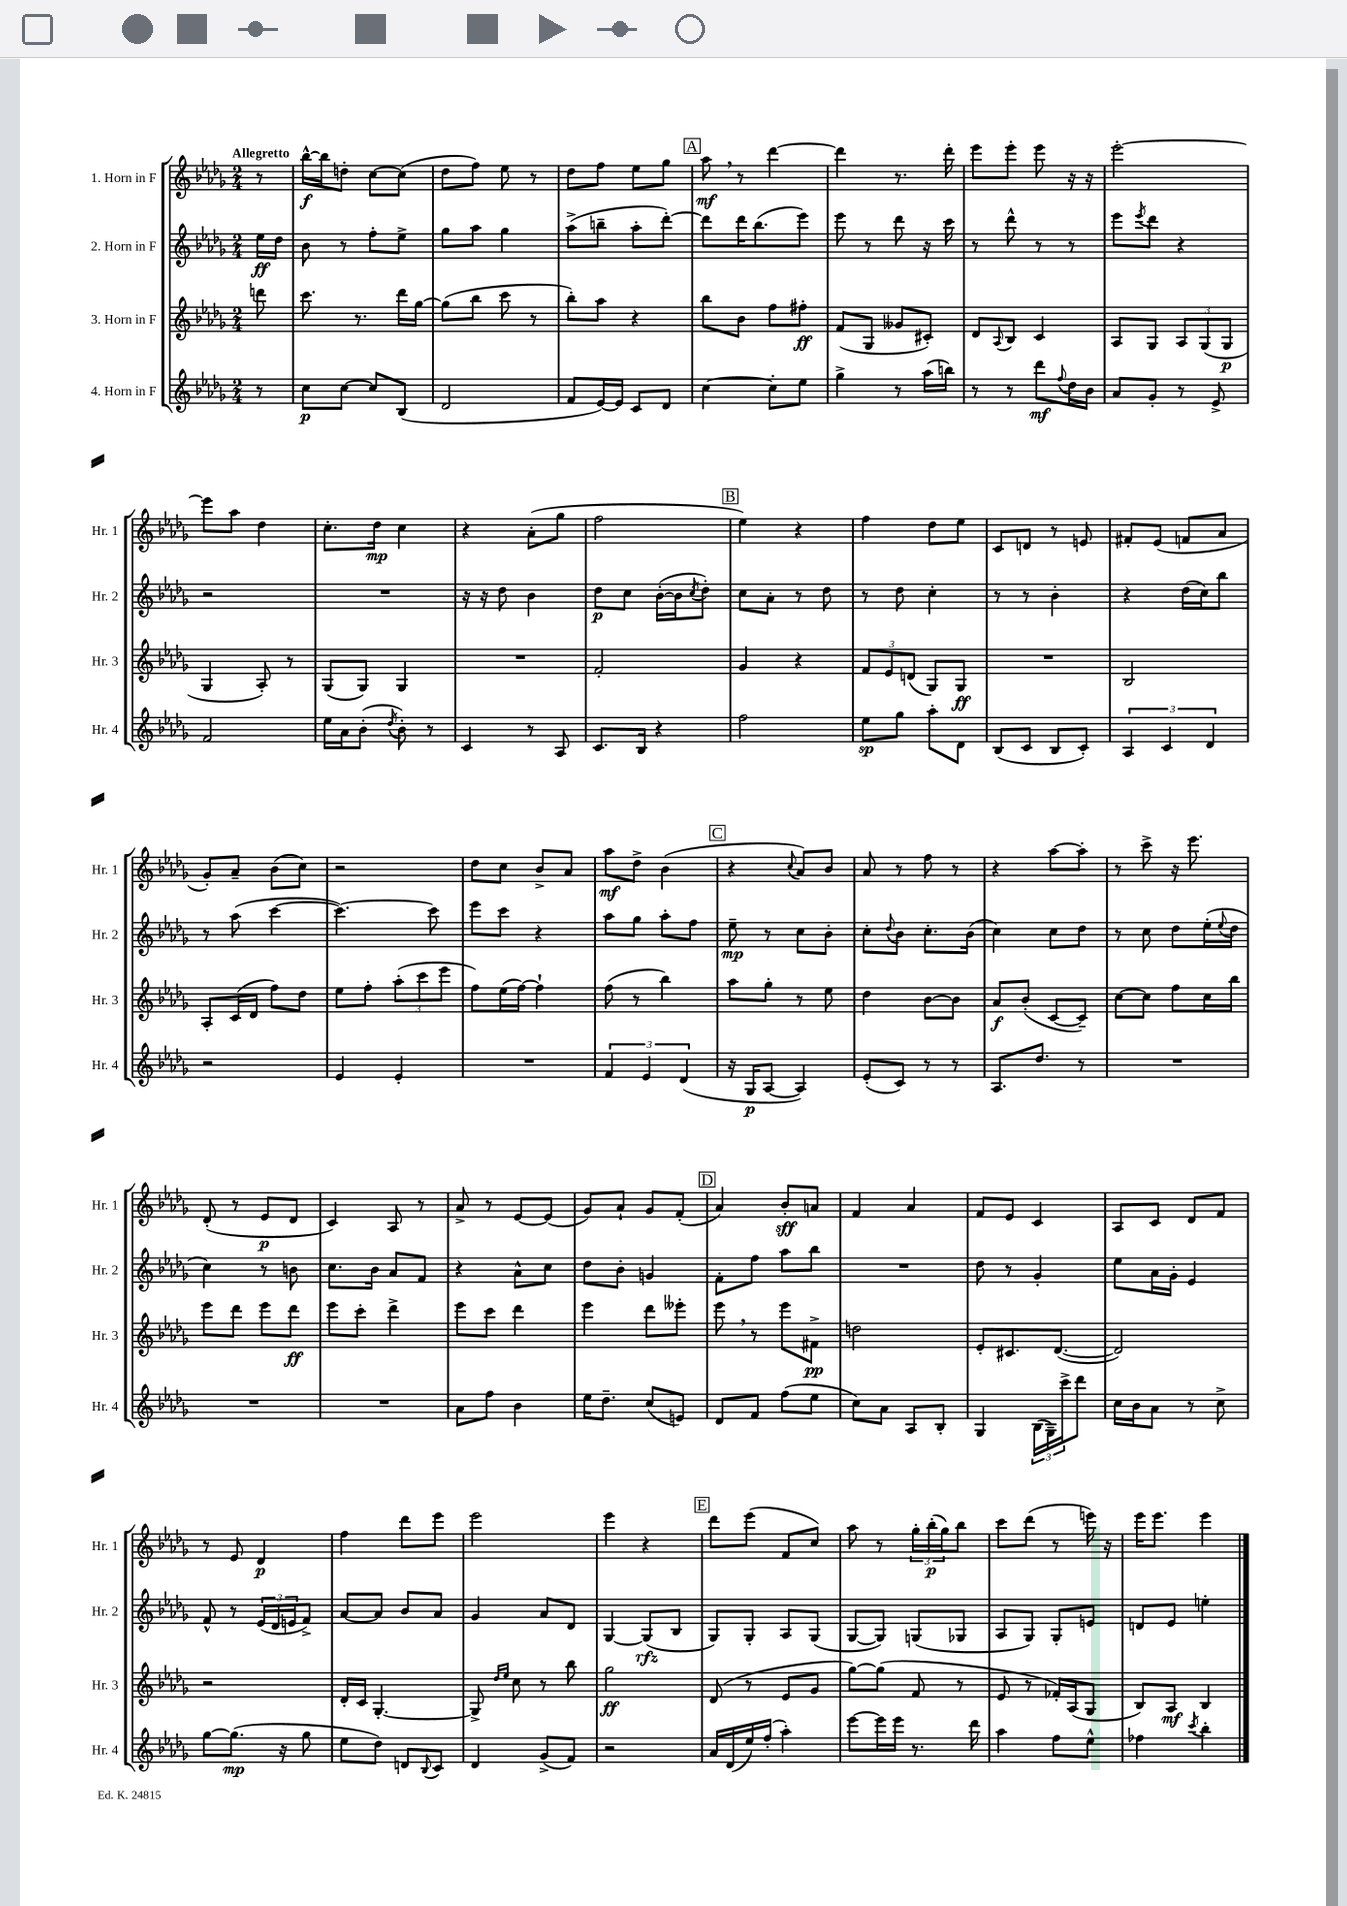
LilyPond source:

<<
\new StaffGroup <<
\new Staff = "s0" \with { instrumentName = "1. Horn in F" shortInstrumentName = "Hr. 1" } {
    \clef treble \key des \major \numericTimeSignature \time 2/4 \partial 8 \tempo "Allegretto"
    r8 |
    bes''16~-^\f bes''16 d''8-. c''8~ c''8( |
    des''8 f''8) ees''8 r8 |
    des''8 f''8 ees''8 ges''8 |
    \mark \markup { \box "A" } aes''8\mf \breathe r8 des'''4~ |
    des'''4 r8. des'''16-. |
    ees'''8 ees'''8-. ees'''8 r16 r16 |
    ees'''2~-. |
    ees'''8 aes''8 des''4 |
    c''8.-. des''16\mp c''4 |
    r4 aes'8-.( ges''8 |
    f''2 |
    \mark \markup { \box "B" } ees''4) r4 |
    f''4 des''8 ees''8 |
    c'8 d'8 r8 e'8 |
    fis'8-. ees'8( f'8 aes'8 |
    ges'8-.) aes'8-- bes'8( c''8) |
    r2 |
    des''8 c''8 bes'8-> aes'8 |
    aes''8\mf des''8-> bes'4( |
    \mark \markup { \box "C" } r4 \appoggiatura { c''8 } aes'8) bes'8 |
    aes'8 r8 f''8 r8 |
    r4 aes''8~ aes''8-. |
    r8 c'''8-> r16 ees'''8. |
    des'8-.( r8 ees'8\p des'8 |
    c'4) aes8 r8 |
    aes'8-> r8 ees'8~ ees'8( |
    ges'8) aes'8-! ges'8 f'8-.( |
    \mark \markup { \box "D" } aes'4) bes'8-.\sff a'8 |
    f'4 aes'4 |
    f'8 ees'8 c'4 |
    aes8 c'8 des'8 f'8 |
    r8 ees'8 des'4\p |
    f''4 des'''8 ees'''8 |
    ees'''2 |
    ees'''4 r4 |
    \mark \markup { \box "E" } des'''8 ees'''8( f'8 c''8) |
    aes''8 r8 \tuplet 3/2 { ges''16-. bes''16-.\p( ges''16) } bes''8 |
    c'''8 des'''8( r8 e'''16) r16 |
    ees'''16 ees'''8. ees'''4 \bar "|." |
}
\new Staff = "s1" \with { instrumentName = "2. Horn in F" shortInstrumentName = "Hr. 2" } {
    \clef treble \key des \major \numericTimeSignature \time 2/4 \partial 8
    ees''16\ff des''16 |
    bes'8 r8 f''8-. ees''8-> |
    ges''8 aes''8 ges''4 |
    aes''8->( b''8-- aes''8-. des'''8~-.) |
    \mark \markup { \box "A" } des'''8 des'''16 bes''8.( ees'''8) |
    ees'''8 r8 des'''8 r16 c'''16 |
    r8 des'''8-^ r8 r8 |
    ees'''8 \acciaccatura { ees'''8 } des'''8 r4 |
    r2 |
    R2 |
    r16 r16 des''8 bes'4 |
    des''8\p c''8 bes'16~-.( bes'16 \acciaccatura { c''8 } des''8-.) |
    \mark \markup { \box "B" } c''8 aes'8-. r8 des''8 |
    r8 des''8 c''4-. |
    r8 r8 bes'4-. |
    r4 des''16( c''16) bes''8 |
    r8 aes''8( c'''4~ |
    c'''4.~) c'''8 |
    ees'''8 c'''8 r4 |
    aes''8 ges''8 aes''8-. f''8 |
    \mark \markup { \box "C" } ees''8--\mp r8 c''8 bes'8-. |
    c''8-. \appoggiatura { des''8 } bes'8 c''8.-. bes'16( |
    c''4) c''8 des''8 |
    r8 c''8 des''8 ees''16-.( \appoggiatura { ees''8 } des''16 |
    c''4) r8 b'8 |
    c''8. bes'16 aes'8 f'8 |
    r4 aes'8-^ c''8 |
    des''8 bes'8-. g'4 |
    \mark \markup { \box "D" } f'8-. f''8 aes''8 bes''8 |
    R2 |
    des''8 r8 ges'4-. |
    ees''8 aes'16 ges'16-. ees'4 |
    f'8-^ r8 \tuplet 3/2 { ees'16( des'16 e'16 } f'8->) |
    aes'8~ aes'8 bes'8 aes'8 |
    ges'4 aes'8 des'8 |
    ges4~ ges8\rfz( bes8 |
    \mark \markup { \box "E" } ges8) ges8-. aes8 ges8( |
    ges8~ ges8) g8( ges8 |
    aes8 ges8) ges8-. e'8 |
    d'8 ees'8 e''4-. \bar "|." |
}
\new Staff = "s2" \with { instrumentName = "3. Horn in F" shortInstrumentName = "Hr. 3" } {
    \clef treble \key des \major \numericTimeSignature \time 2/4 \partial 8
    d'''8 |
    c'''8. r8. des'''16 ges''16~ |
    ges''8( bes''8 c'''8 r8 |
    bes''8-.) aes''8 r4 |
    \mark \markup { \box "A" } bes''8 bes'8 f''8 fis''8-.\ff |
    f'8( ges8 geses'8 cis'8-.) |
    des'8 \appoggiatura { aes8 } bes8 c'4 |
    aes8 ges8 \tuplet 3/2 { aes8 ges8( ges8\p } |
    ges4 aes8-.) r8 |
    ges8( ges8) ges4 |
    R2 |
    f'2-. |
    \mark \markup { \box "B" } ges'4 r4 |
    \tuplet 3/2 { f'8 ees'8 d'8( } ges8) ges8\ff |
    R2 |
    bes2 |
    aes8-. c'16( des'16 f''8) des''8 |
    ees''8 f''8-. \tuplet 3/2 { aes''8-.( c'''8 ees'''8 } |
    f''8) ees''16( f''16~) f''4-! |
    f''8( r8 bes''4) |
    \mark \markup { \box "C" } aes''8 ges''8-. r8 ees''8 |
    des''4 bes'8~ bes'8 |
    aes'8\f bes'8-.( c'8~ c'8--) |
    c''8~ c''8 f''8 c''16 bes''16 |
    ees'''8 des'''8 ees'''8 des'''8\ff |
    ees'''8 c'''8-. des'''4-> |
    ees'''8 c'''8 des'''4 |
    ees'''4 des'''8 eeses'''8-. |
    \mark \markup { \box "D" } ees'''8 \breathe r8 ees'''8 fis'8->\pp |
    d''2 |
    ees'8-. cis'8. des'8.~( |
    des'2) |
    r2 |
    des'16-. c'16 ges4.~-. |
    ges8-> \grace { des''16 ees''16 } c''8 r8 bes''8 |
    ges''2\ff |
    \mark \markup { \box "E" } des'8( r8 ees'8 ges'8 |
    ges''8~) ges''8( f'8 r8 |
    ees'8 r8 fes'16-.) aes16( ges8 |
    bes8) aes8\mf bes4 \bar "|." |
}
\new Staff = "s3" \with { instrumentName = "4. Horn in F" shortInstrumentName = "Hr. 4" } {
    \clef treble \key des \major \numericTimeSignature \time 2/4 \partial 8
    r8 |
    c''8\p c''8~ c''8 bes8( |
    des'2 |
    f'8 ees'16~) ees'16 c'8 des'8 |
    \mark \markup { \box "A" } c''4~ c''8-. ees''8 |
    ges''4-> r8 aes''16( b''16) |
    r8 r8 des'''8\mf \appoggiatura { f''8 } des''16 bes'16 |
    aes'8 ges'8-. r8 ees'8-> |
    f'2 |
    ees''16 aes'16 bes'8-.( \acciaccatura { des''8 } bes'8-.) r8 |
    c'4 r8 aes8 |
    c'8. bes16 r4 |
    \mark \markup { \box "B" } f''2 |
    ees''8\sp ges''8 aes''8-. des'8 |
    bes8( c'8 bes8 c'8-.) |
    \tuplet 3/2 { aes4 c'4 des'4 } |
    r2 |
    ees'4 ees'4-. |
    R2 |
    \tuplet 3/2 { f'4 ees'4 des'4( } |
    \mark \markup { \box "C" } r16 ges16\p aes8~ aes4) |
    ees'8-.( c'8) r8 r8 |
    aes8. des''8. r8 |
    R2 |
    R2 |
    R2 |
    aes'8 f''8 bes'4 |
    ees''16 des''8.-- c''8( e'8) |
    \mark \markup { \box "D" } des'8 f'8 f''8( ees''8 |
    c''8) aes'8 aes8 bes8-. |
    ges4 \tuplet 3/2 { bes16( ges16--) c'''16-> } des'''8 |
    c''16 bes'16 aes'8 r8 c''8-> |
    ges''8~ ges''8.\mp( r16 ges''8 |
    ees''8 des''8) d'8 \appoggiatura { bes8 } c'8 |
    des'4 ges'8->( f'8) |
    r2 |
    \mark \markup { \box "E" } aes'16 des'16( ees''16) f''16-.( aes''4-.) |
    ees'''8~ ees'''16 ees'''16 r8. des'''16 |
    aes''4 f''8 ees''8-^ |
    fes''4 \acciaccatura { c'''8 } bes''4-. \bar "|." |
}
>>
>>
\layout { \context { \Score \remove "Bar_number_engraver" } }
